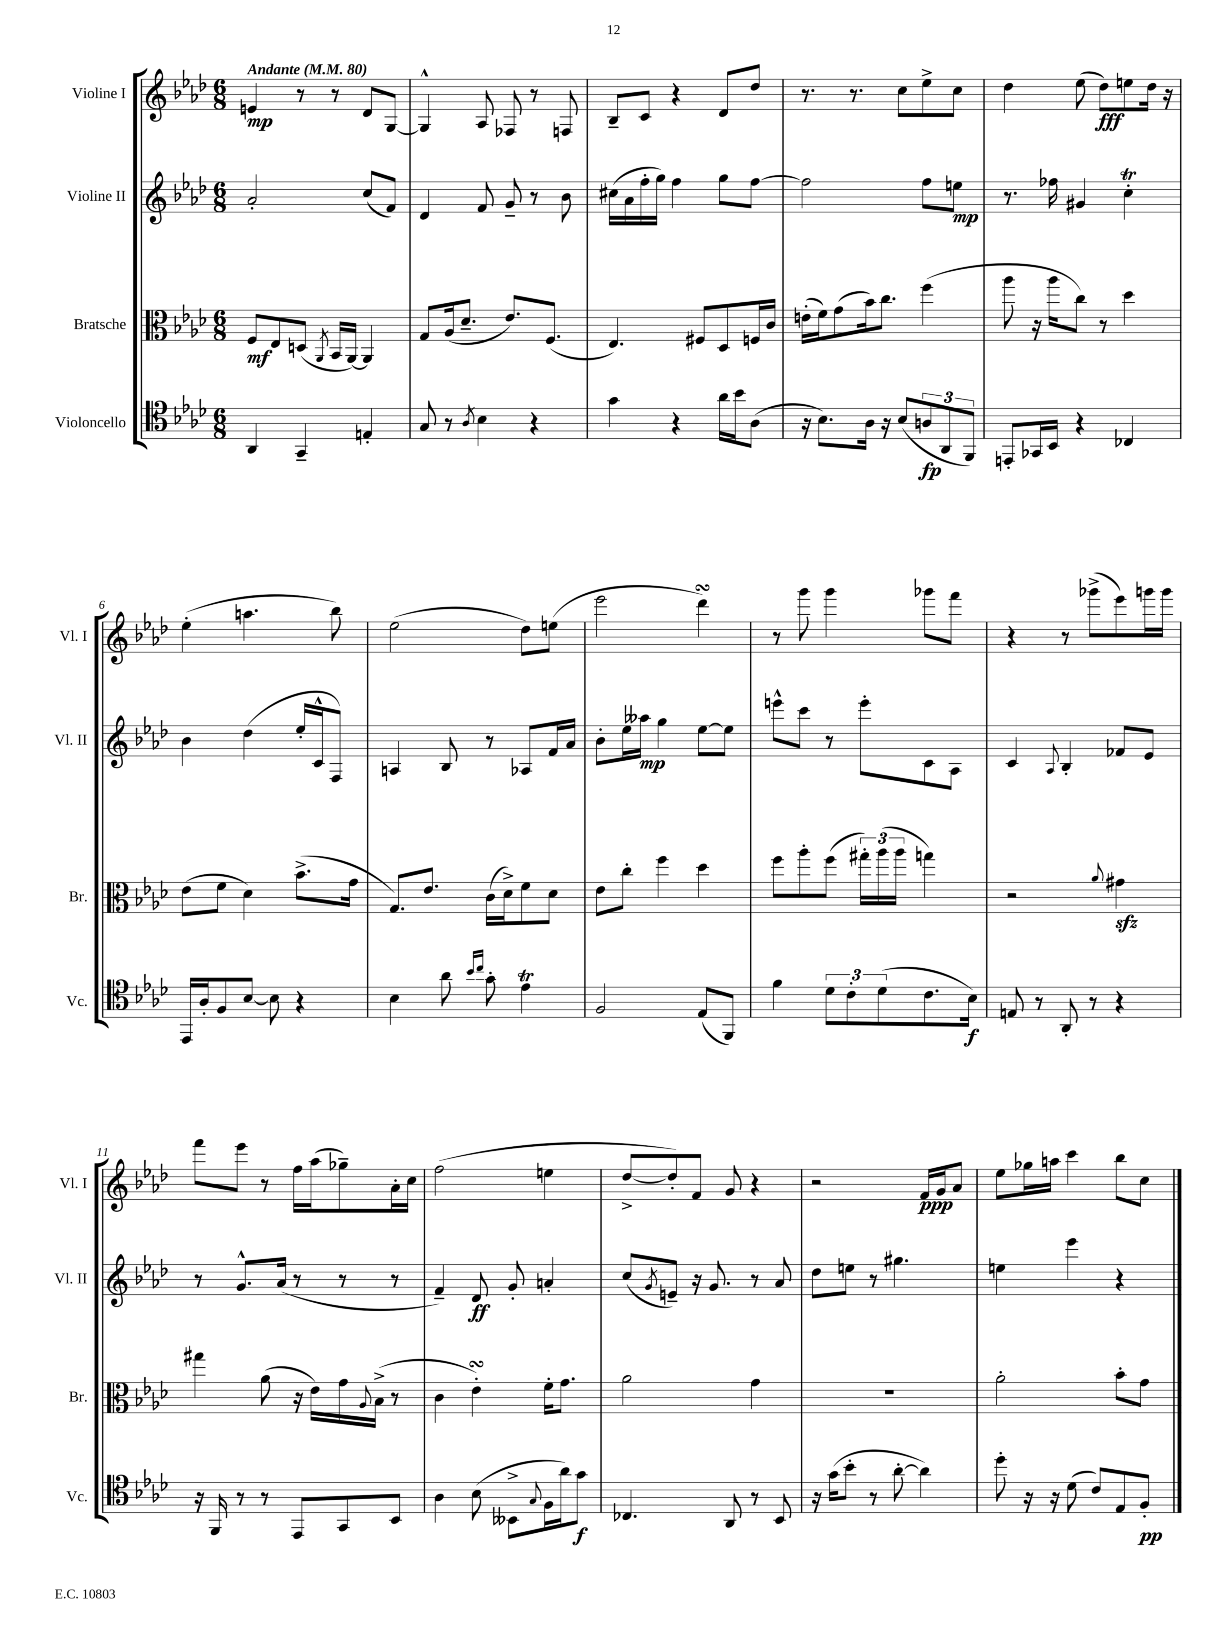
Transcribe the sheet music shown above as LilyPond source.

<<
\new StaffGroup <<
\new Staff = "s0" \with { instrumentName = "Violine I" shortInstrumentName = "Vl. I" } {
    \clef treble \key aes \major \numericTimeSignature \time 6/8 \tempo "Andante" 4 = 80
    e'4\mp r8 r8 des'8 g8~ |
    g4-^ aes8 fes8 r8 f8 |
    bes8-- c'8 r4 des'8 des''8 |
    r8. r8. c''8 ees''8-> c''8 |
    des''4 ees''8( des''8\fff) e''8 des''16 r16 |
    ees''4-.( a''4. bes''8) |
    ees''2( des''8) e''8( |
    ees'''2 des'''4\turn) |
    r8 g'''8 g'''4 ges'''8 f'''8 |
    r4 r8 ges'''8->( ees'''8) g'''16 g'''16 |
    f'''8 ees'''8 r8 f''16 aes''16( ges''8--) aes'16-. c''16 |
    f''2( e''4 |
    des''8~-> des''8-.) f'8 g'8 r4 |
    r2 f'16\ppp g'16 aes'8 |
    ees''8 ges''16 a''16 c'''4 bes''8 c''8 \bar "|." |
}
\new Staff = "s1" \with { instrumentName = "Violine II" shortInstrumentName = "Vl. II" } {
    \clef treble \key aes \major \numericTimeSignature \time 6/8
    aes'2-. c''8( f'8) |
    des'4 f'8 g'8-- r8 bes'8 |
    cis''16( aes'16 f''16-. g''16) f''4 g''8 f''8~ |
    f''2 f''8 e''8\mp |
    r8. fes''16 gis'4 c''4-.\trill |
    bes'4 des''4( ees''16-. c'16-^ f8) |
    a4 bes8 r8 aes8 f'16 aes'16 |
    bes'8-. ees''16 aeses''16\mp g''4 ees''8~ ees''8 |
    e'''8-^ c'''8 r8 e'''8-. c'8 aes8 |
    c'4 \appoggiatura { aes8 } bes4-. fes'8 ees'8 |
    r8 g'8.-^ aes'16( r8 r8 r8 |
    f'4--) des'8\ff g'8-. a'4-. |
    c''8( \acciaccatura { g'8 } e'8--) r16 g'8. r8 aes'8 |
    des''8 e''8 r8 gis''4. |
    e''4 ees'''4 r4 \bar "|." |
}
\new Staff = "s2" \with { instrumentName = "Bratsche" shortInstrumentName = "Br." } {
    \clef alto \key aes \major \numericTimeSignature \time 6/8
    f8\mf ees8 d8( \acciaccatura { aes,8 } bes,16 aes,16~) aes,4 |
    g8 aes16( des'8.-- ees'8.) f8.( |
    ees4.) fis8 des8 f16 c'16 |
    e'16-.( f'16) g'8( bes'16) c''8. f''4( |
    aes''8 r16 aes''16 c''8) r8 des''4 |
    ees'8( f'8 des'4) bes'8.->( g'16 |
    g8.) ees'8. c'16( des'16->) f'8 des'8 |
    ees'8 c''8-. f''4 des''4 |
    f''8 aes''8-. f''8( \tuplet 3/2 { gis''16-.) aes''16( aes''16 } g''4) |
    r2 \appoggiatura { aes'8 } gis'4\sfz |
    gis''4 aes'8( r16 ees'16) g'16 \appoggiatura { aes8 } bes16->( r8 |
    c'4 ees'4-.\turn) f'16-. g'8. |
    aes'2 g'4 |
    R2. |
    aes'2-. bes'8-. g'8 \bar "|." |
}
\new Staff = "s3" \with { instrumentName = "Violoncello" shortInstrumentName = "Vc." } {
    \clef tenor \key aes \major \numericTimeSignature \time 6/8
    aes,4 g,4-- e4-. |
    g8 r8 \acciaccatura { aes8 } bes4 r4 |
    g'4 r4 aes'16 bes'16 aes8( |
    r16 bes8.) aes16 r16 bes8( \tuplet 3/2 { a8\fp aes,8 f,8) } |
    e,8-. ges,16 bes,16 r4 ces4 |
    ees,16 aes16-. f8 bes8~ bes8 r4 |
    bes4 aes'8 \grace { bes'16 c''16 } g'8-. ees'4\trill |
    f2 ees8( f,8) |
    f'4 \tuplet 3/2 { des'8 c'8-. des'8( } c'8. bes16\f) |
    e8 r8 aes,8-. r8 r4 |
    r16 f,16 r8 r8 ees,8 g,8 bes,8 |
    aes4 bes8( beses,8-> \appoggiatura { g8 } f16 aes'16) g'8\f |
    ces4. aes,8 r8 bes,8 |
    r16 g'16( bes'8-. r8 aes'8~-. aes'4) |
    des''8-. r16 r16 des'8( c'8) ees8 f8-.\pp \bar "|." |
}
>>
>>
